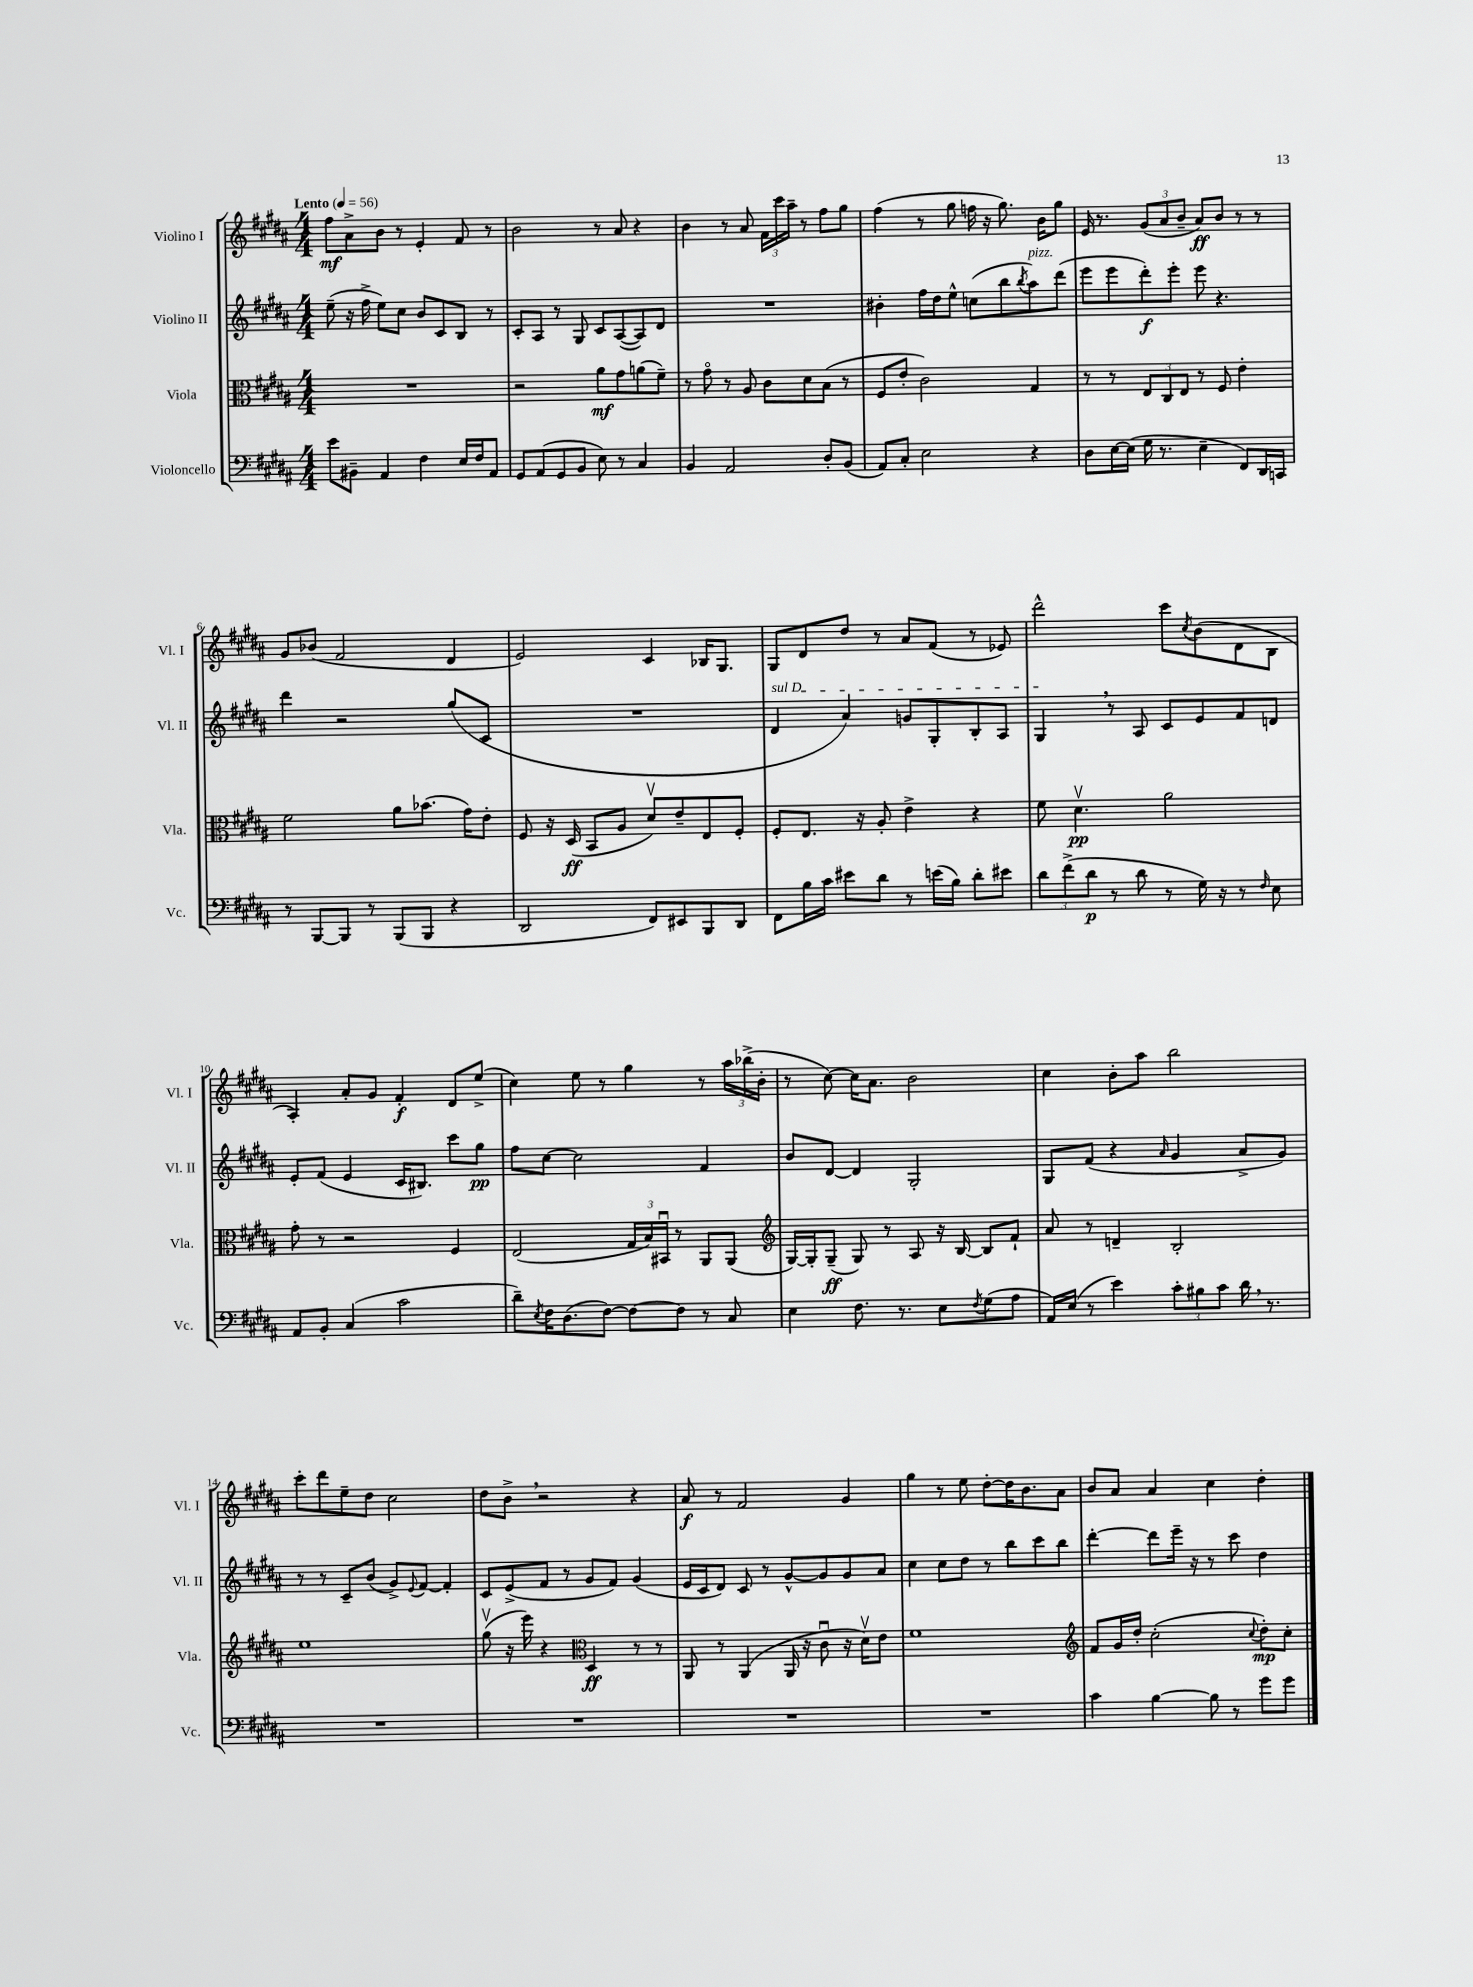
<<
\new StaffGroup <<
\new Staff = "s0" \with { instrumentName = "Violino I" shortInstrumentName = "Vl. I" } {
    \clef treble \key b \major \numericTimeSignature \time 4/4 \tempo "Lento" 4 = 56
    fis''8\mf ais'8-> b'8 r8 e'4-. fis'8 r8 |
    b'2 r8 ais'8 r4 |
    b'4 r8 ais'8 \tuplet 3/2 { fis'16 cis'''16 ais''16-- } r8 fis''8 gis''8 |
    fis''4( r8 gis''8 f''16 r16 gis''8.) b'16 gis''8 |
    e'16 r8. \tuplet 3/2 { gis'8( ais'8 b'8-- } ais'8\ff) b'8 r8 r8 |
    gis'8 bes'8( fis'2 dis'4 |
    e'2) cis'4 bes16 gis8. |
    gis8 dis'8 dis''8 r8 ais'8 fis'8( r8 ees'8) |
    dis'''2-^ cis'''8 \acciaccatura { cis''8 } b'8( dis'8 b8 |
    ais4-.) ais'8-. gis'8 fis'4-.\f dis'8 e''8->( |
    cis''4) e''8 r8 gis''4 r8 \tuplet 3/2 { ais''16 bes''16->( b'16-. } |
    r8 cis''8~) cis''16 ais'8. b'2 |
    cis''4 b'8-. ais''8 b''2 |
    cis'''8-. dis'''8 e''8-- dis''8 cis''2 |
    dis''8 b'8-> \breathe r2 r4 |
    ais'8\f r8 fis'2 gis'4 |
    gis''4 r8 e''8 dis''8~-. dis''16 b'8. ais'8 |
    b'8 ais'8 ais'4 cis''4 dis''4-. \bar "|." |
}
\new Staff = "s1" \with { instrumentName = "Violino II" shortInstrumentName = "Vl. II" } {
    \clef treble \key b \major \numericTimeSignature \time 4/4
    e''8--( r16 fis''16-> e''8) cis''8 b'8 cis'8 b8 r8 |
    cis'8-. ais8 r8 gis8 cis'8 ais8~( ais8) dis'8 |
    R1 |
    bis'4-. fis''16 dis''16 e''8-^ c''8( b''8 \acciaccatura { b''8 } ais''8^\markup { \italic "pizz." }) dis'''8( |
    e'''8 e'''8 dis'''8-.\f) e'''8-. e'''8 r4. |
    dis'''4 r2 gis''8( cis'8 |
    R1 |
    \once \override TextSpanner.bound-details.left.text = \markup { \italic "sul D" } dis'4\startTextSpan ais'4) g'8 gis8-. b8-. ais8 |
    gis4\stopTextSpan \breathe r8 ais8 cis'8 e'8 fis'8 d'8 |
    e'8-. fis'8( e'4 cis'16 bis8.) cis'''8 gis''8\pp |
    fis''8 cis''8~ cis''2 fis'4 |
    b'8 dis'8~ dis'4 gis2-. |
    gis8 fis'8( r4 \grace { ais'16 } gis'4 ais'8-> gis'8) |
    r8 r8 cis'8-- b'8( gis'8->) \appoggiatura { e'8 } fis'8~ fis'4-. |
    cis'8 e'8->( fis'8 r8 gis'8 fis'8) gis'4( |
    e'16 cis'16 dis'8) cis'8 r8 gis'8~-^ gis'8 gis'8 ais'8 |
    cis''4 cis''8 dis''8 r8 b''8 cis'''8 b''8 |
    dis'''4~-. dis'''8 e'''16-- r16 r8 cis'''8 dis''4 \bar "|." |
}
\new Staff = "s2" \with { instrumentName = "Viola" shortInstrumentName = "Vla." } {
    \clef alto \key b \major \numericTimeSignature \time 4/4
    R1 |
    r2 ais'8\mf gis'8 a'8( fis'8--) |
    r8 gis'8\flageolet r8 ais8 cis'8 dis'8 b8( r8 |
    fis8 e'8-. cis'2) gis4 |
    r8 r8 \tuplet 3/2 { e8 cis8 e8 } r8 fis8 e'4-. |
    fis'2 ais'8 bes'8.( gis'16) e'8-. |
    fis8 r16 dis16\ff( b,8 ais8 dis'8\upbow) e'8-- e8 fis8-. |
    fis8-. e8. r16 ais8-. e'4-> r4 |
    fis'8 dis'4.\upbow\pp ais'2 |
    gis'8-. r8 r2 fis4 |
    e2( \tuplet 3/2 { gis16 b16) bis,16\downbow } r8 ais,8 ais,8( |
    \clef treble gis16~) gis16-. gis8--\ff( gis8) r8 ais8 r16 b16~ b8 fis'8-! |
    ais'8 r8 d'4-- b2-. |
    e''1 |
    gis''8\upbow( r16 e'''16) r4 \clef alto dis4\ff r8 r8 |
    ais,8 r8 ais,4( ais,16 r16 cis'8\downbow r16 dis'16\upbow) e'8 |
    fis'1 |
    \clef treble fis'8 gis'16 dis''16-. cis''2-.( \appoggiatura { cis''8 } dis''8-.\mp) cis''8-. \bar "|." |
}
\new Staff = "s3" \with { instrumentName = "Violoncello" shortInstrumentName = "Vc." } {
    \clef bass \key b \major \numericTimeSignature \time 4/4
    e'8 bis,8-- ais,4 fis4 e16 fis16 ais,8 |
    gis,8 ais,8( gis,8 b,8 e8) r8 cis4 |
    b,4 ais,2 dis8-. b,8( |
    ais,8) cis8-. e2 r4 |
    dis8 e16~ e16( gis16 r8. e4-- fis,8) dis,16 c,16 |
    r8 b,,8~ b,,8 r8 b,,8( b,,8 r4 |
    dis,2 fis,8) eis,8 b,,8 dis,8 |
    fis,8 b16 cis'16 eis'8 dis'8 r8 e'16( b16) dis'8-. eis'8 |
    \tuplet 3/2 { dis'8 fis'8->( dis'8\p } r8 dis'8 r8 gis16) r16 r8 \grace { fis16 } e8 |
    ais,8 b,8-. cis4( cis'2 |
    dis'8--) \acciaccatura { e8 } fis16 dis8.( fis8~) fis8~ fis8 r8 cis8 |
    e4 fis8. r8. e8 \acciaccatura { fis8 } gis8( ais8 |
    ais,16) e16( r8 e'4) \tuplet 3/2 { cis'8-. bis8 cis'8 } dis'16 \breathe r8. |
    R1 |
    R1 |
    R1 |
    R1 |
    cis'4 b4~ b8 r8 gis'8 gis'8 \bar "|." |
}
>>
>>
